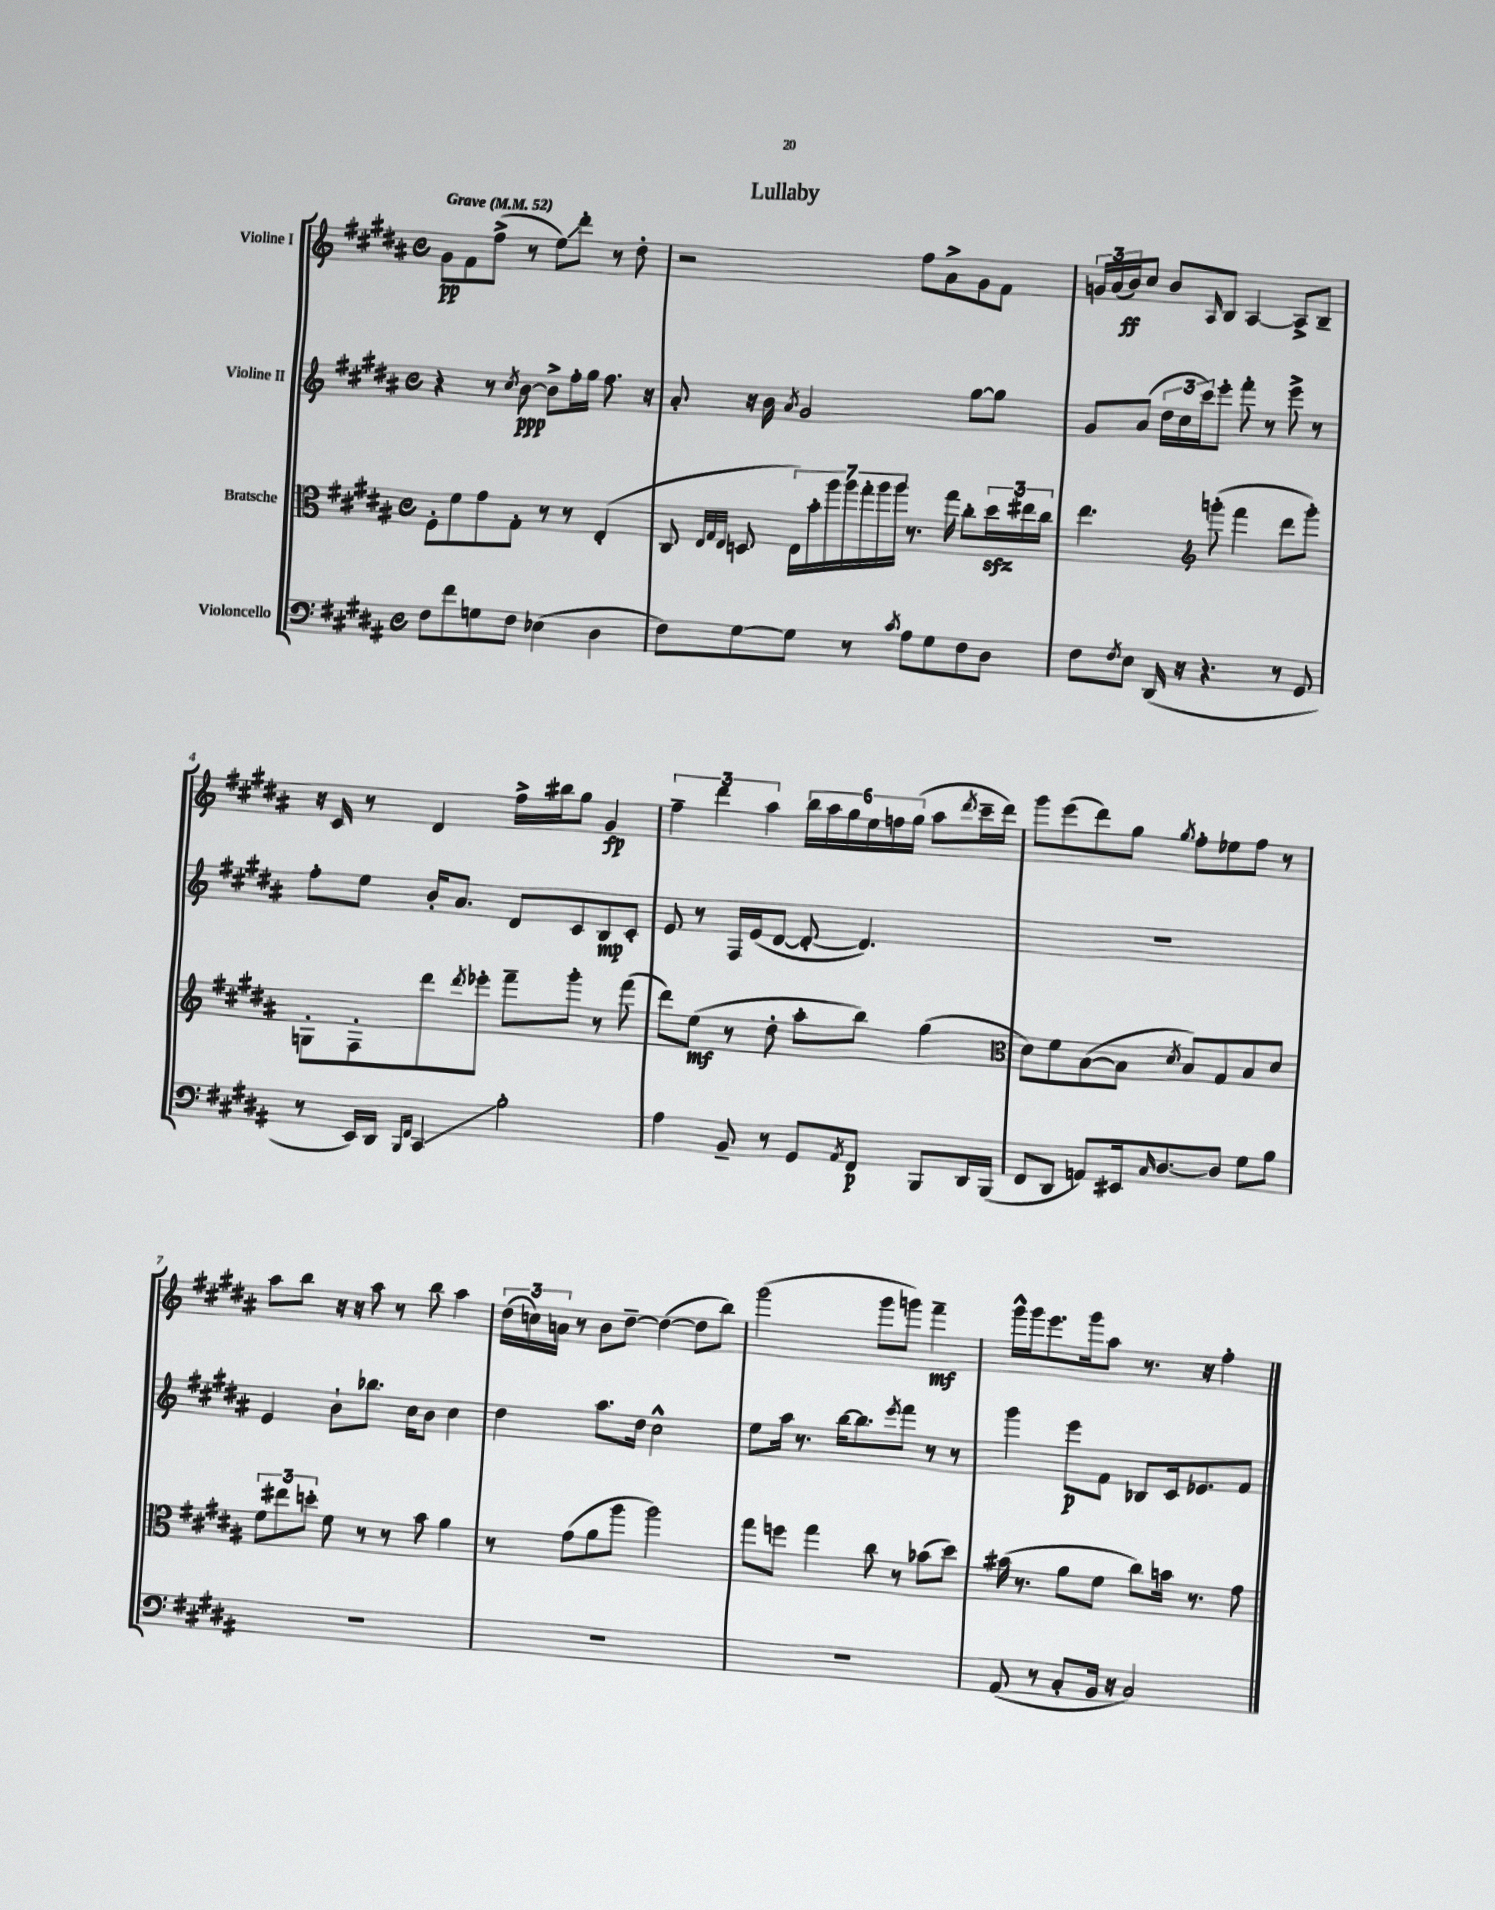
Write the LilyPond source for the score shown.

\header { title = "Lullaby" }
<<
\new StaffGroup <<
\new Staff = "s0" \with { instrumentName = "Violine I" } {
    \clef treble \key b \major \defaultTimeSignature \time 4/4 \tempo "Grave" 4 = 52
    gis'8\pp fis'8 fis''8->( r8 e''8\glissando) dis'''8-. r8 dis''8-. |
    r2 fis''8 ais'8-> gis'8 fis'8 |
    \tuplet 3/2 { g'16 ais'16( b'16\ff) } cis''8 b'8 \grace { ais16 } b8 ais4~ ais8-> b8-- |
    r16 cis'16 r8 dis'4 fis''16-> bis''16 gis''8 gis'4\fp |
    \tuplet 3/2 { fis''4-- dis'''4 ais''4 } \tuplet 6/4 { b''16 ais''16 gis''16 e''16 f''16 gis''16( } ais''8 \acciaccatura { dis'''8 } cis'''16-- dis'''16) |
    gis'''8 e'''8( dis'''8) gis''8 \acciaccatura { gis''8 } fis''8-. ees''8 fis''8 r8 |
    ais''8 b''8 r16 r16 ais''8 r8 b''8 ais''4 |
    \tuplet 3/2 { dis''16( c''16) a'16 } r8 b'8 dis''8~-- dis''4~( dis''8 b''8) |
    gis'''2( gis'''8 g'''8) fis'''4--\mf |
    gis'''16-^ gis'''16 e'''8. gis'''16 ais''8 r8. r16 fis''4-. \bar "|." |
}
\new Staff = "s1" \with { instrumentName = "Violine II" } {
    \clef treble \key b \major \defaultTimeSignature \time 4/4
    r4 r8 \acciaccatura { cis''8 } b'8~\ppp b'8-> fis''16-. gis''16 fis''8. r16 |
    ais'8-. r16 b'16 \acciaccatura { ais'8 } gis'2 gis''8~ gis''8 |
    gis'8 ais'8( \tuplet 3/2 { dis''16 cis''16 cis'''16) } e'''8-. fis'''8-. r8 e'''8-> r8 |
    fis''8-. e''8 b'16-. ais'8. dis'8 cis'8 b8\mp cis'8-. |
    e'8 r8 fis16 e'16( dis'8~ dis'8~-. dis'4.) |
    R1 |
    e'4 b'8-! bes''8. cis''16 b'8 cis''4 |
    dis''4 ais''8. dis''16 cis''2-^ |
    e''8 ais''16 r8. b''16~ b''8. \acciaccatura { e'''8 } fis'''8 r8 r8 |
    gis'''4 e'''8\p fis'8 bes8 cis'16 ees'8. fis'8 \bar "|." |
}
\new Staff = "s2" \with { instrumentName = "Bratsche" } {
    \clef alto \key b \major \defaultTimeSignature \time 4/4
    fis8-. fis'8 gis'8 gis8-. r8 r8 e4-.( |
    cis8 \grace { e32 gis32 e32 } d8 \tuplet 7/4 { e16) b'16-. ais''16 ais''16 gis''16-. ais''16 ais''16 } r8. gis''16 cis''8-. \tuplet 3/2 { dis''16\sfz eis''16 cis''16 } |
    e''4. \clef treble g'''8-.( fis'''4 dis'''8 g'''8-.) |
    g8-. fis8-. dis'''8 \acciaccatura { dis'''8 } ees'''8-. fis'''8-- gis'''8-. r8 fis'''8( |
    dis'''8) e''8\mf( r8 dis''8-. ais''8-. b''8) gis''4( |
    \clef alto dis'8) fis'8 b8~( b8 \acciaccatura { dis'8 } b8) gis8 b8 dis'8 |
    \tuplet 3/2 { fis'8 eis''8 d''8-. } fis'8 r8 r8 b'8 ais'4 |
    r8 gis'8( ais'8 ais''8 ais''2) |
    gis''8 f''8 gis''4 cis''8 r8 bes'8( dis''8) |
    bis'16( r8. ais'8 fis'8 cis''8) b'16 r8. gis'8 \bar "|." |
}
\new Staff = "s3" \with { instrumentName = "Violoncello" } {
    \clef bass \key b \major \defaultTimeSignature \time 4/4
    fis8 fis'8 g8 fis8 ees4( dis4 |
    fis8) gis8~ gis8 r8 \acciaccatura { cis'8 } ais8 gis8 fis8 dis8 |
    fis8 \acciaccatura { fis8 } e8 dis,16( r16 r4. r8 gis,8 |
    r8 e,16) dis,16 \grace { b,,16 fis,16 } cis,4\glissando b2-. |
    ais4 b,8-- r8 gis,8 \acciaccatura { ais,8 } fis,8\p b,,8 dis,16 b,,16( |
    fis,8 dis,8 a,8) eis,16 \grace { cis16 } dis8.~ dis8 gis8 b8 |
    R1 |
    R1 |
    R1 |
    ais,8( r8 cis8-. b,16 r16 cis2) \bar "|." |
}
>>
>>
